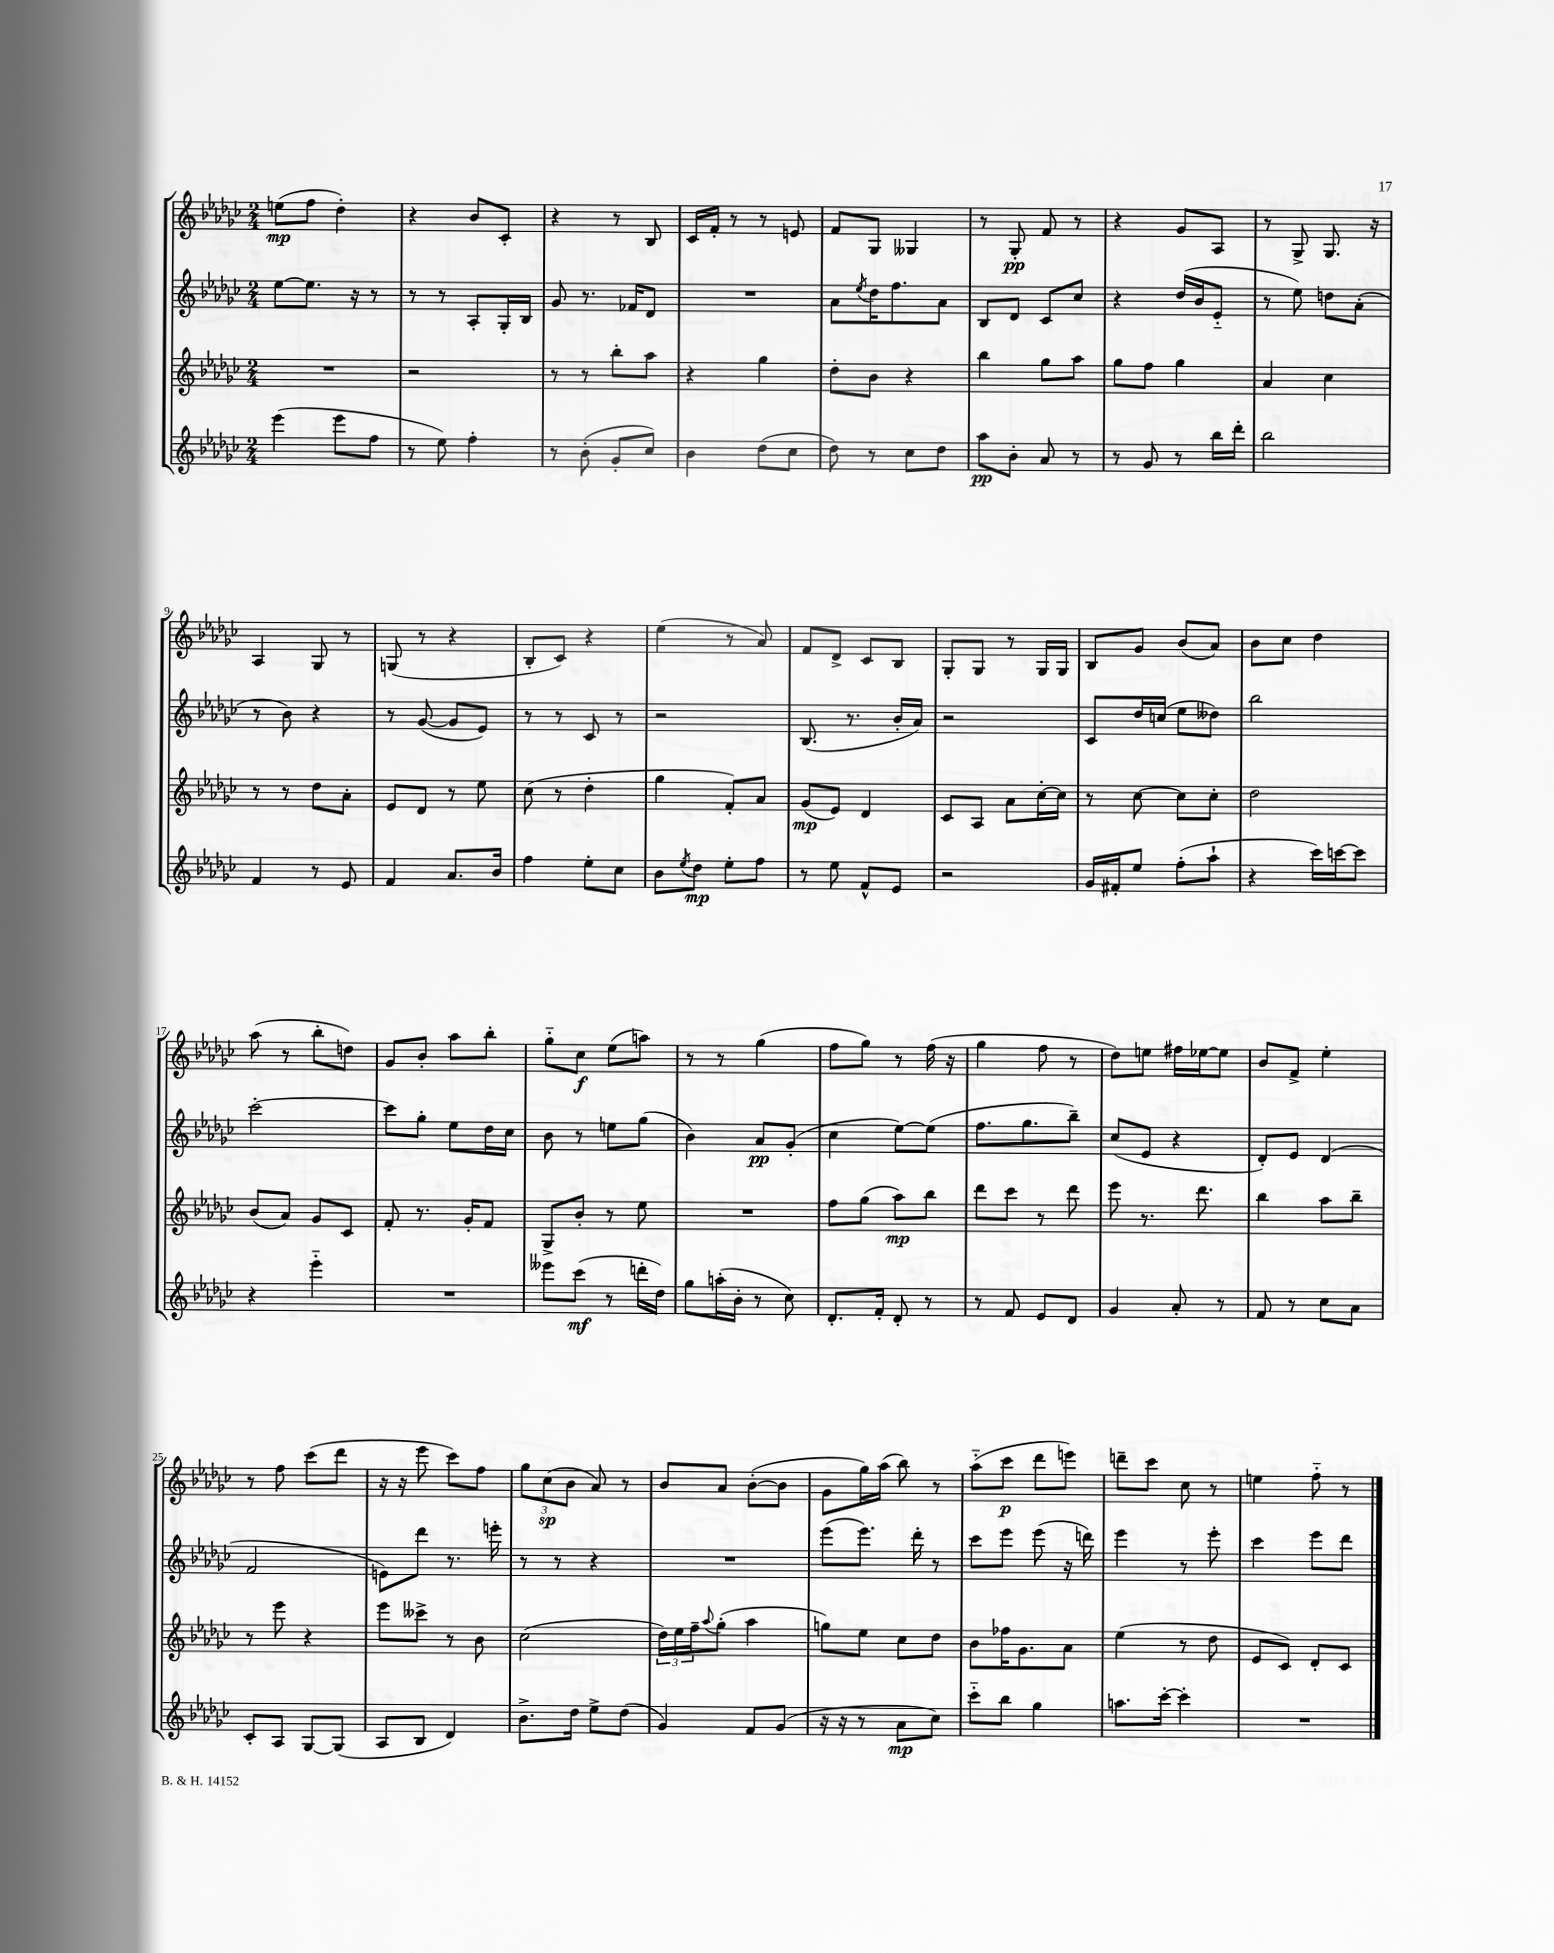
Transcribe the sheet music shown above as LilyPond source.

<<
\new StaffGroup <<
\new Staff = "s0" {
    \clef treble \key ges \major \numericTimeSignature \time 2/4
    e''8\mp( f''8 des''4-.) |
    r4 bes'8 ces'8-. |
    r4 r8 bes8 |
    ces'16 f'16-. r8 r8 e'8 |
    f'8 ges8 geses4 |
    r8 ges8-.\pp f'8 r8 |
    r4 ges'8 aes8 |
    r8 ges8-> ges8. r16 |
    aes4 ges8 r8 |
    g8( r8 r4 |
    bes8-. ces'8) r4 |
    ees''4( r8 aes'8) |
    f'8 des'8-> ces'8 bes8 |
    ges8-. ges8 r8 ges16 ges16 |
    bes8 ges'8 bes'8( aes'8) |
    bes'8 ces''8 des''4 |
    aes''8( r8 bes''8-. d''8) |
    ges'8 bes'8-. aes''8 bes''8-. |
    ges''8-_ ces''8\f ees''8( a''8) |
    r8 r8 ges''4( |
    f''8 ges''8) r8 f''16( r16 |
    ges''4 f''8 r8 |
    des''8) e''8 fis''16 ees''16~ ees''8 |
    bes'8 f'8-> ees''4-. |
    r8 f''8 ces'''8( des'''8 |
    r16 r16 ees'''8 ces'''8) f''8 |
    \tuplet 3/2 { ges''8 ces''8\sp( bes'8 } aes'8) r8 |
    bes'8 aes'8 bes'8~-.( bes'8 |
    ges'8 ges''16) aes''16( bes''8) r8 |
    aes''8-_( ces'''8\p des'''8 e'''8) |
    d'''8-- ces'''8 ces''8 r8 |
    e''4 f''8-_ r8 \bar "|." |
}
\new Staff = "s1" {
    \clef treble \key ges \major \numericTimeSignature \time 2/4
    ees''8~ ees''8. r16 r8 |
    r8 r8 aes8-. ges16-. bes16 |
    ges'8 r8. fes'16 des'8 |
    R2 |
    aes'8 \acciaccatura { ees''8 } des''16 f''8. aes'8 |
    bes8 des'8 ces'8 ces''8 |
    r4 des''16( bes'16 ees'8-_ |
    r8 ees''8) d''8 aes'8-.( |
    r8 bes'8) r4 |
    r8 ges'8~( ges'8 ees'8) |
    r8 r8 ces'8 r8 |
    r2 |
    bes8.( r8. bes'16-. aes'16) |
    r2 |
    ces'8 des''16 c''16( ees''8 deses''8) |
    bes''2 |
    ces'''2~-. |
    ces'''8 ges''8-. ees''8 des''16 ces''16 |
    bes'8 r8 e''8 ges''8( |
    bes'4) aes'8\pp ges'8-.( |
    ces''4 ees''8~) ees''8( |
    f''8. ges''8. bes''8--) |
    ces''8( ees'8 r4 |
    des'8-.) ees'8 des'4( |
    f'2 |
    e'8) des'''8 r8. e'''16-. |
    r8 r8 r4 |
    R2 |
    ees'''8( ees'''8.) des'''16-. r8 |
    ces'''8 ees'''8 ees'''8( r16 d'''16) |
    ees'''4 r8 ees'''8-. |
    ces'''4 ees'''8 des'''8 \bar "|." |
}
\new Staff = "s2" {
    \clef treble \key ges \major \numericTimeSignature \time 2/4
    R2 |
    r2 |
    r8 r8 bes''8-. aes''8 |
    r4 ges''4 |
    des''8-. bes'8 r4 |
    bes''4 ges''8 aes''8 |
    ges''8 f''8 ges''4 |
    aes'4 ces''4 |
    r8 r8 des''8 aes'8-. |
    ees'8 des'8 r8 ees''8 |
    ces''8( r8 des''4-. |
    ges''4 f'8-.) aes'8 |
    ges'8\mp( ees'8) des'4 |
    ces'8 aes8 aes'8 ces''16~-. ces''16 |
    r8 ces''8~ ces''8 ces''8-. |
    des''2 |
    bes'8( aes'8) ges'8 ces'8 |
    f'8-. r8. ges'16-. f'8 |
    ges8-> bes'8-. r8 ees''8 |
    R2 |
    f''8 ges''8( aes''8\mp) bes''8 |
    des'''8 ces'''8 r8 des'''8 |
    ees'''8 r8. des'''8. |
    bes''4 aes''8 bes''8-- |
    r8 ees'''8 r4 |
    ees'''8 ceses'''8-> r8 bes'8 |
    ces''2( |
    \tuplet 3/2 { des''16) ees''16 f''16-- } \appoggiatura { aes''8 } ges''8-.( aes''4 |
    g''8) ees''8 ces''8 des''8 |
    bes'8 fes''16 ges'8. aes'8 |
    ees''4( r8 des''8 |
    ees'8 ces'8) des'8-. ces'8 \bar "|." |
}
\new Staff = "s3" {
    \clef treble \key ges \major \numericTimeSignature \time 2/4
    ees'''4( ees'''8 f''8 |
    r8 ees''8) f''4-. |
    r8 bes'8-.( ges'8-. ces''8) |
    bes'4 des''8( ces''8 |
    des''8) r8 ces''8 des''8 |
    aes''8\pp bes'8-. aes'8 r8 |
    r8 ges'8 r8 bes''16 des'''16-. |
    bes''2 |
    f'4 r8 ees'8 |
    f'4 aes'8. bes'16 |
    f''4 ees''8-. ces''8 |
    bes'8 \acciaccatura { ees''8 } des''8\mp ees''8-. f''8 |
    r8 ees''8 f'8-^ ees'8 |
    r2 |
    ges'16 fis'16-. ees''8 f''8-.( aes''8-! |
    r4 ces'''16) c'''16~ c'''8 |
    r4 ees'''4-_ |
    R2 |
    eeses'''8 ces'''8\mf( r8 d'''16-. des''16) |
    ges''8 a''16-.( bes'16-. r8 ces''8) |
    des'8.-. f'16-. des'8-. r8 |
    r8 f'8 ees'8 des'8 |
    ges'4 aes'8-. r8 |
    f'8 r8 ces''8 aes'8 |
    ces'8-. aes8 ges8~ ges8( |
    aes8 bes8 des'4) |
    bes'8.-> des''16 ees''8-> des''8( |
    ges'4) f'8 ges'8( |
    r16 r16 r8 aes'8\mp ces''8) |
    ces'''8-_ bes''8 ges''4 |
    a''8. ces'''16~-. ces'''4-. |
    R2 \bar "|." |
}
>>
>>
